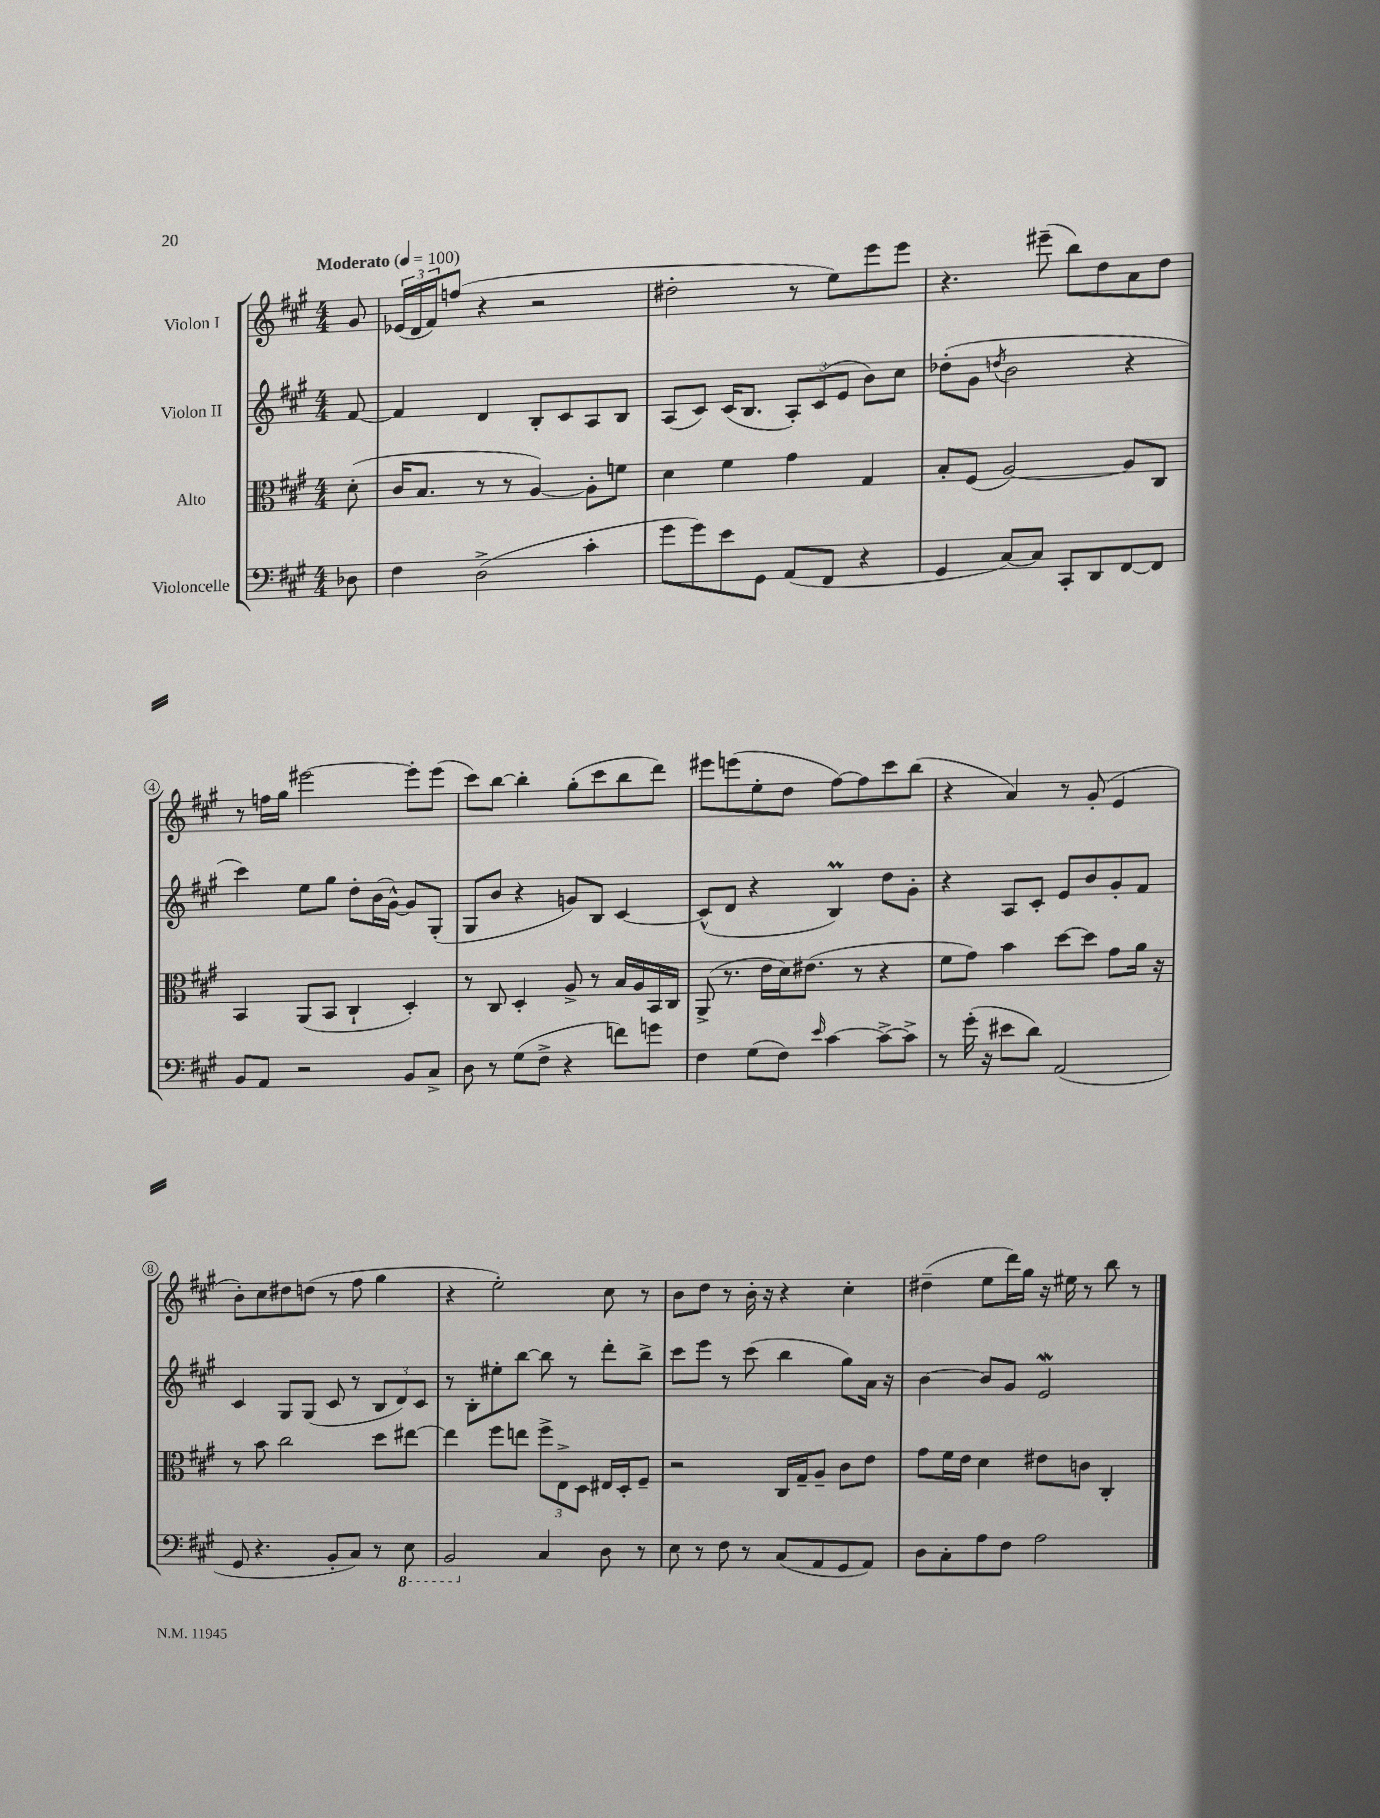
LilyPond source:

<<
\new StaffGroup <<
\new Staff = "s0" \with { instrumentName = "Violon I" } {
    \clef treble \key a \major \numericTimeSignature \time 4/4 \partial 8 \tempo "Moderato" 4 = 100
    gis'8 |
    \tuplet 3/2 { ees'16( d'16 fis'16) } f''8( r4 r2 |
    dis''2-. r8 e''8) e'''8 e'''8 |
    r4. eis'''8--( b''8) d''8 a'8 d''8 |
    r8 f''16 gis''16 eis'''2~ eis'''8-. eis'''8( |
    cis'''8) b''8~ b''4-. gis''8-.( cis'''8 b''8 d'''8) |
    eis'''8 e'''8( e''8-. d''8 fis''8~) fis''8 cis'''8 b''8( |
    r4 a'4) r8 gis'8-.( e'4 |
    b'8-.) cis''8 dis''8 d''8( r8 fis''8 gis''4 |
    r4 e''2-.) cis''8 r8 |
    b'8 d''8 r8 b'16-. r16 r4 cis''4-. |
    dis''4--( e''8 d'''16) gis''16 r16 eis''16 r8 b''8 r8 \bar "|." |
}
\new Staff = "s1" \with { instrumentName = "Violon II" } {
    \clef treble \key a \major \numericTimeSignature \time 4/4 \partial 8
    fis'8~ |
    fis'4 d'4 b8-. cis'8 a8 b8 |
    a8( cis'8) cis'16( b8. \tuplet 3/2 { a8-.) cis'8( e'8 } b'8) cis''8 |
    des''8-.( gis'8 \acciaccatura { d''8 } b'2 r4 |
    cis'''4) e''8 gis''8 d''8-. b'16( gis'16~-^) gis'8 gis8-.( |
    gis8 b'8 r4 g'8) b8 cis'4~ |
    cis'8-^( d'8 r4 b4\prall) d''8 gis'8-. |
    r4 a8 cis'8-. e'8 b'8 gis'8-. fis'8 |
    cis'4 gis8 gis8( cis'8 r8 \tuplet 3/2 { b8 d'8) cis'8 } |
    r8 b8-. eis''8-. b''8~ b''8 r8 d'''8-. b''8-> |
    cis'''8 e'''8 r8 cis'''8( b''4 gis''8) a'16 r16 |
    b'4~ b'8 gis'8 e'2\mordent \bar "|." |
}
\new Staff = "s2" \with { instrumentName = "Alto" } {
    \clef alto \key a \major \numericTimeSignature \time 4/4 \partial 8
    d'8-.( |
    cis'16 b8. r8 r8 a4~) a8-. f'8 |
    d'4 fis'4 gis'4 gis4 |
    b8-. fis8( a2~) a8 cis8 |
    b,4 a,8( b,8 cis4-! d4-.) |
    r8 cis8 d4-. a8-> r8 b16 a16 b,16 cis16 |
    a,8->( r8. e'16 d'16) eis'8.( r8 r4 |
    fis'8 gis'8) b'4 d''8~ d''8 gis'8 a'16 r16 |
    r8 b'8 cis''2 d''8 eis''8~ |
    eis''4 fis''8 e''8 \tuplet 3/2 { fis''8-> e8-> d8 } eis16 d16-. fis8-- |
    r2 cis16 gis16-- a8-- cis'8 e'8 |
    gis'8 fis'16 e'16 d'4 eis'8 c'8 cis4-. \bar "|." |
}
\new Staff = "s3" \with { instrumentName = "Violoncelle" } {
    \clef bass \key a \major \numericTimeSignature \time 4/4 \partial 8
    des8 |
    fis4 d2->( cis'4-. |
    gis'8 gis'8) e'8 gis,8 a,8( fis,8 r4 |
    gis,4 cis8~) cis8 cis,8-. d,8 fis,8~ fis,8 |
    b,8 a,8 r2 b,8 cis8-> |
    d8 r8 gis8( fis8-> r4 f'8) g'8 |
    fis4 gis8( fis8) \grace { e'16 } cis'4~ cis'8~-> cis'8-> |
    r8 gis'16-.( r16 eis'8 d'8) a,2( |
    gis,8 r4. b,8-. cis8) r8 \ottava #-1 e,8 |
    b,,2 \ottava #0 cis4 d8 r8 |
    e8 r8 fis8 r8 cis8( a,8 gis,8 a,8) |
    d8 cis8-. a8 fis8 a2 \bar "|." |
}
>>
>>
\layout { \context { \Score \override BarNumber.stencil = #(make-stencil-circler 0.1 0.3 ly:text-interface::print) } }
